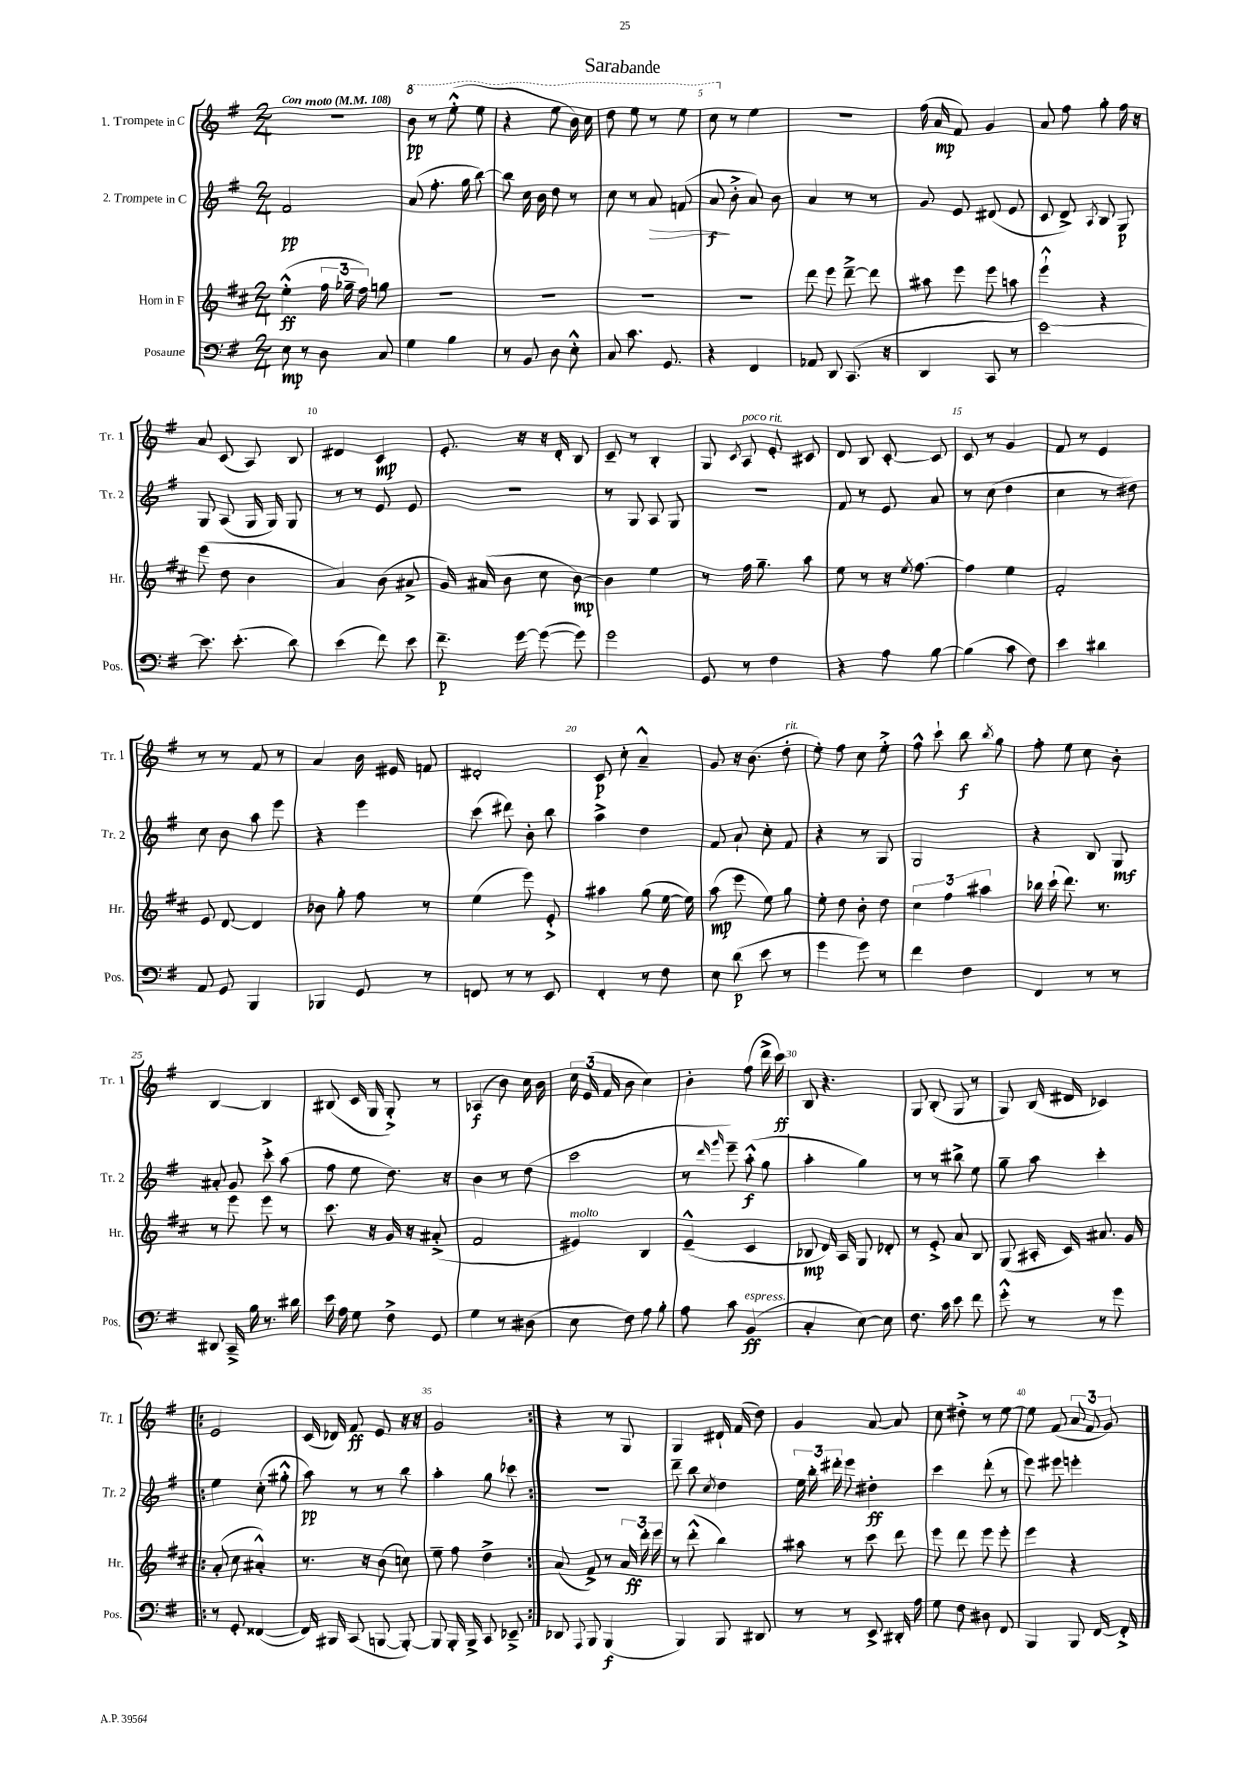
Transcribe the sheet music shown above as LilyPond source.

\header { title = "Sarabande" }
<<
\new StaffGroup <<
\new Staff = "s0" \with { instrumentName = "1. Trompete in C" shortInstrumentName = "Tr. 1" } {
    \clef treble \key g \major \numericTimeSignature \time 2/4 \tempo "Con moto" 4 = 108
    \autoBeamOff R2 |
    \ottava #1 b''8\pp r8 e'''8-.-^( e'''8 |
    r4 e'''8 b''16) c'''16 |
    d'''8 e'''8 r8 e'''8 |
    c'''8 \ottava #0 r8 e''4 |
    R2 |
    fis''16( a'16\mp fis'8) g'4 |
    a'8 fis''8 g''8-. fis''16 r16 |
    a'8 c'8( a8) b8 |
    dis'4 c'4\mp |
    e'8.-. r16 r16 d'16-. b8 |
    c'8-- r8 b4-. |
    g8 \acciaccatura { c'8 } a8^\markup { \italic "poco rit." } e'8-. cis'8 |
    d'8 b8 c'8~-. c'8 |
    c'8 r8 g'4 |
    fis'8 r8 e'4 |
    r8 r8 fis'8 r8 |
    a'4 b'16 eis'16 f'8 |
    dis'2-. |
    c'8\p c''8-. a'4---^ |
    g'8 r16 b'8.( d''8-.^\markup { \italic "rit." } |
    e''8-.) fis''8 c''8 e''8-.-> |
    fis''8-^ c'''8-! b''8\f \acciaccatura { b''8 } g''8 |
    fis''8-. e''8 c''8 b'8-. |
    b4~ b4 |
    bis8( c'16 g16 g8-.->) r8 |
    aes4\f( b'8) c''16 b'16 |
    \tuplet 3/2 { c''16 e'16( fis'16 } b'8 c''4) |
    b'4-. fis''8( d'''16-> c'''16\ff) |
    b8 r4. |
    g8 b8-.( g8 r8 |
    g8) b16( dis'16 ces'4) |
    \repeat volta 2 { e'2 |
    c'16( des'16) fis'8\ff e'8 r16 r16 |
    g'2 | }
    r4 r8 g8 |
    g4 dis'16-! fis'16( d''8) |
    g'4 a'8~ a'8 |
    c''8 dis''8-.-> r8 e''8~ |
    e''8 fis'8( \tuplet 3/2 { a'8 fis'8 g'8) } \bar "|." |
}
\new Staff = "s1" \with { instrumentName = "2. Trompete in C" shortInstrumentName = "Tr. 2" } {
    \clef treble \key g \major \numericTimeSignature \time 2/4
    \autoBeamOff fis'2\pp |
    a'8( fis''8.-. g''16 b''8~) |
    b''8 c''16 b'16 d''8 r8 |
    c''8 r8 a'8\> f'8( |
    a'8\f\! b'8-.-> a'8) b'8 |
    a'4 r8 r8 |
    g'8 e'8 dis'8( e'8 |
    c'8 d'8->) \acciaccatura { a8 } b8 g8\p |
    g8 a8( g16 g16) g8 |
    r8 r8 e'8 e'8 |
    R2 |
    r8 g8 a8 g8 |
    R2 |
    fis'8 r8 e'8 a'8 |
    r8 c''8( d''4 |
    c''4 r8 dis''8) |
    c''8 b'8 a''8 e'''8 |
    r4 e'''4 |
    c'''8( dis'''8) b'8-. b''8 |
    a''4-> d''4 |
    fis'8 a'8-! c''8-. fis'8 |
    r4 r8 g8 |
    g2 |
    r4 b8 g8\mf |
    ais'8-. g'8 c'''8-.-> a''8( |
    fis''8 e''8 d''8.) r16 |
    b'4 r8 d''8( |
    c'''2 |
    r8 \grace { d'''16 g'''16 } e'''8--) a''8-.-^\f( g''8 |
    a''4-. g''4) |
    r8 r8 bis''8-> e''8 |
    g''8-- a''8 c'''4-. |
    \repeat volta 2 { e''4 c''8-.( gis''8-.-^ |
    a''8\pp) r8 r8 b''8 |
    a''4-. g''8 ces'''8 | }
    r2 |
    d'''8-- b''8 \acciaccatura { c''8 } d''4 |
    \tuplet 3/2 { e''16 b''16-. dis'''16-. } e'''8 dis''4-.\ff |
    c'''4 d'''8-.( r8 |
    e'''8) eis'''8 e'''4-. \bar "|." |
}
\new Staff = "s2" \with { instrumentName = "Horn in F" shortInstrumentName = "Hr." } {
    \clef treble \key d \major \numericTimeSignature \time 2/4
    \autoBeamOff e''4-.-^\ff( \tuplet 3/2 { fis''16 ges''16-- fis''16) } g''8 |
    R2 |
    R2 |
    R2 |
    R2 |
    d'''8 e'''8 d'''8~---> d'''8 |
    ais''8 e'''8 e'''8 a''8 |
    e'''4-!-^ r4 |
    e'''8( d''8 b'4 |
    a'4) b'8( ais'8-> |
    g'16) ais'16( b'8 cis''8 b'8~\mp) |
    b'4 e''4 |
    r8 fis''16 g''8.-- a''8 |
    e''8 r8 r16 \acciaccatura { e''8 } fis''8.~ |
    fis''4 e''4 |
    fis'2-. |
    e'8 d'8~ d'4 |
    bes'8 g''8-. fis''8 r8 |
    e''4( e'''8) e'8-.-> |
    ais''4 g''8( e''16~ e''16) |
    a''8\mp( e'''8 e''8) g''8 |
    e''8-. d''8 b'8-. d''8 |
    \tuplet 3/2 { cis''4 fis''4 ais''4 } |
    bes''16 cis'''16-!( d'''8.) r8. |
    r8 e'''8 e'''8 r8 |
    cis'''8. r16 g'16 r16 ais'8-.->( |
    fis'2 |
    eis'4^\markup { \italic "molto" }) b4 |
    e'4---^( cis'4 |
    bes8\mp d'16) a16 g8 des'8-. |
    r8 e'8-.-> a'8 b8 |
    g8( ais16-. cis'16) ais'8. g'16 |
    \repeat volta 2 { a'8-.( cis''8 ais'4-.-^) |
    r8. r16 b'8( c''8) |
    e''8-- fis''8 d''4-> | }
    a'8( fis'8->) r8 \tuplet 3/2 { a'16 d'''16-.\ff e'''16 } |
    r8 d'''8-.-^( b''4) |
    ais''8 r8 cis'''8 d'''8 |
    e'''8 d'''8 e'''8 e'''8-. |
    e'''4 r4 \bar "|." |
}
\new Staff = "s3" \with { instrumentName = "Posaune" shortInstrumentName = "Pos." } {
    \clef bass \key g \major \numericTimeSignature \time 2/4
    \autoBeamOff e8\mp r8 d8 c8 |
    g4 b4 |
    r8 b,8 d8 e8-.-^ |
    c8 c'8. g,8. |
    r4 fis,4 |
    aes,8 d,8 c,8.( r16 |
    d,4 c,8 r8 |
    e'2~) |
    e'8. e'8.-.( d'8) |
    e'4( fis'8) e'8 |
    fis'8.--\p g'16~ g'8~( g'8) |
    g'2 |
    g,8 r8 fis4 |
    r4 a8 b8~ |
    b4( c'8 fis8) |
    e'4 dis'4 |
    a,8 g,8 b,,4 |
    bes,,4 g,8 r8 |
    f,8 r8 r8 e,8 |
    fis,4-. r8 fis8 |
    e8 d'8\p( e'8 r8 |
    g'4 g'8) r8 |
    fis'4 fis4 |
    fis,4 r8 r8 |
    dis,8 c,16---> b16 r8. dis'16 |
    e'16 a16 g8 fis8-> g,8 |
    g4 r8 dis8( |
    e8 fis8) a8 b8-. |
    a8 c'8 b,4\ff^\markup { \italic "espress." }( |
    c4-. e8~) e8 |
    fis8. c'16 e'8 fis'8 |
    g'8-.-^ r8 r8 g'8 |
    \repeat volta 2 { r8 g,8-. fisis,4~( |
    fisis,16) bis,,16 c,8( b,,8~ b,,8~-.) |
    b,,8 b,,16-. b,,16-> c,8 ees,8---> | }
    des,8 \appoggiatura { a,,8 } b,,8 b,,4\f( |
    b,,4) b,,8 dis,8 |
    r8 r8 e,8-> dis,16-. a16 |
    g8 fis8 dis8 fis,8 |
    b,,4 b,,8 fis,16~ fis,16-.-> \bar "|." |
}
>>
>>
\layout { \context { \Score \override BarNumber.break-visibility = ##(#f #t #t) barNumberVisibility = #(every-nth-bar-number-visible 5) } }
